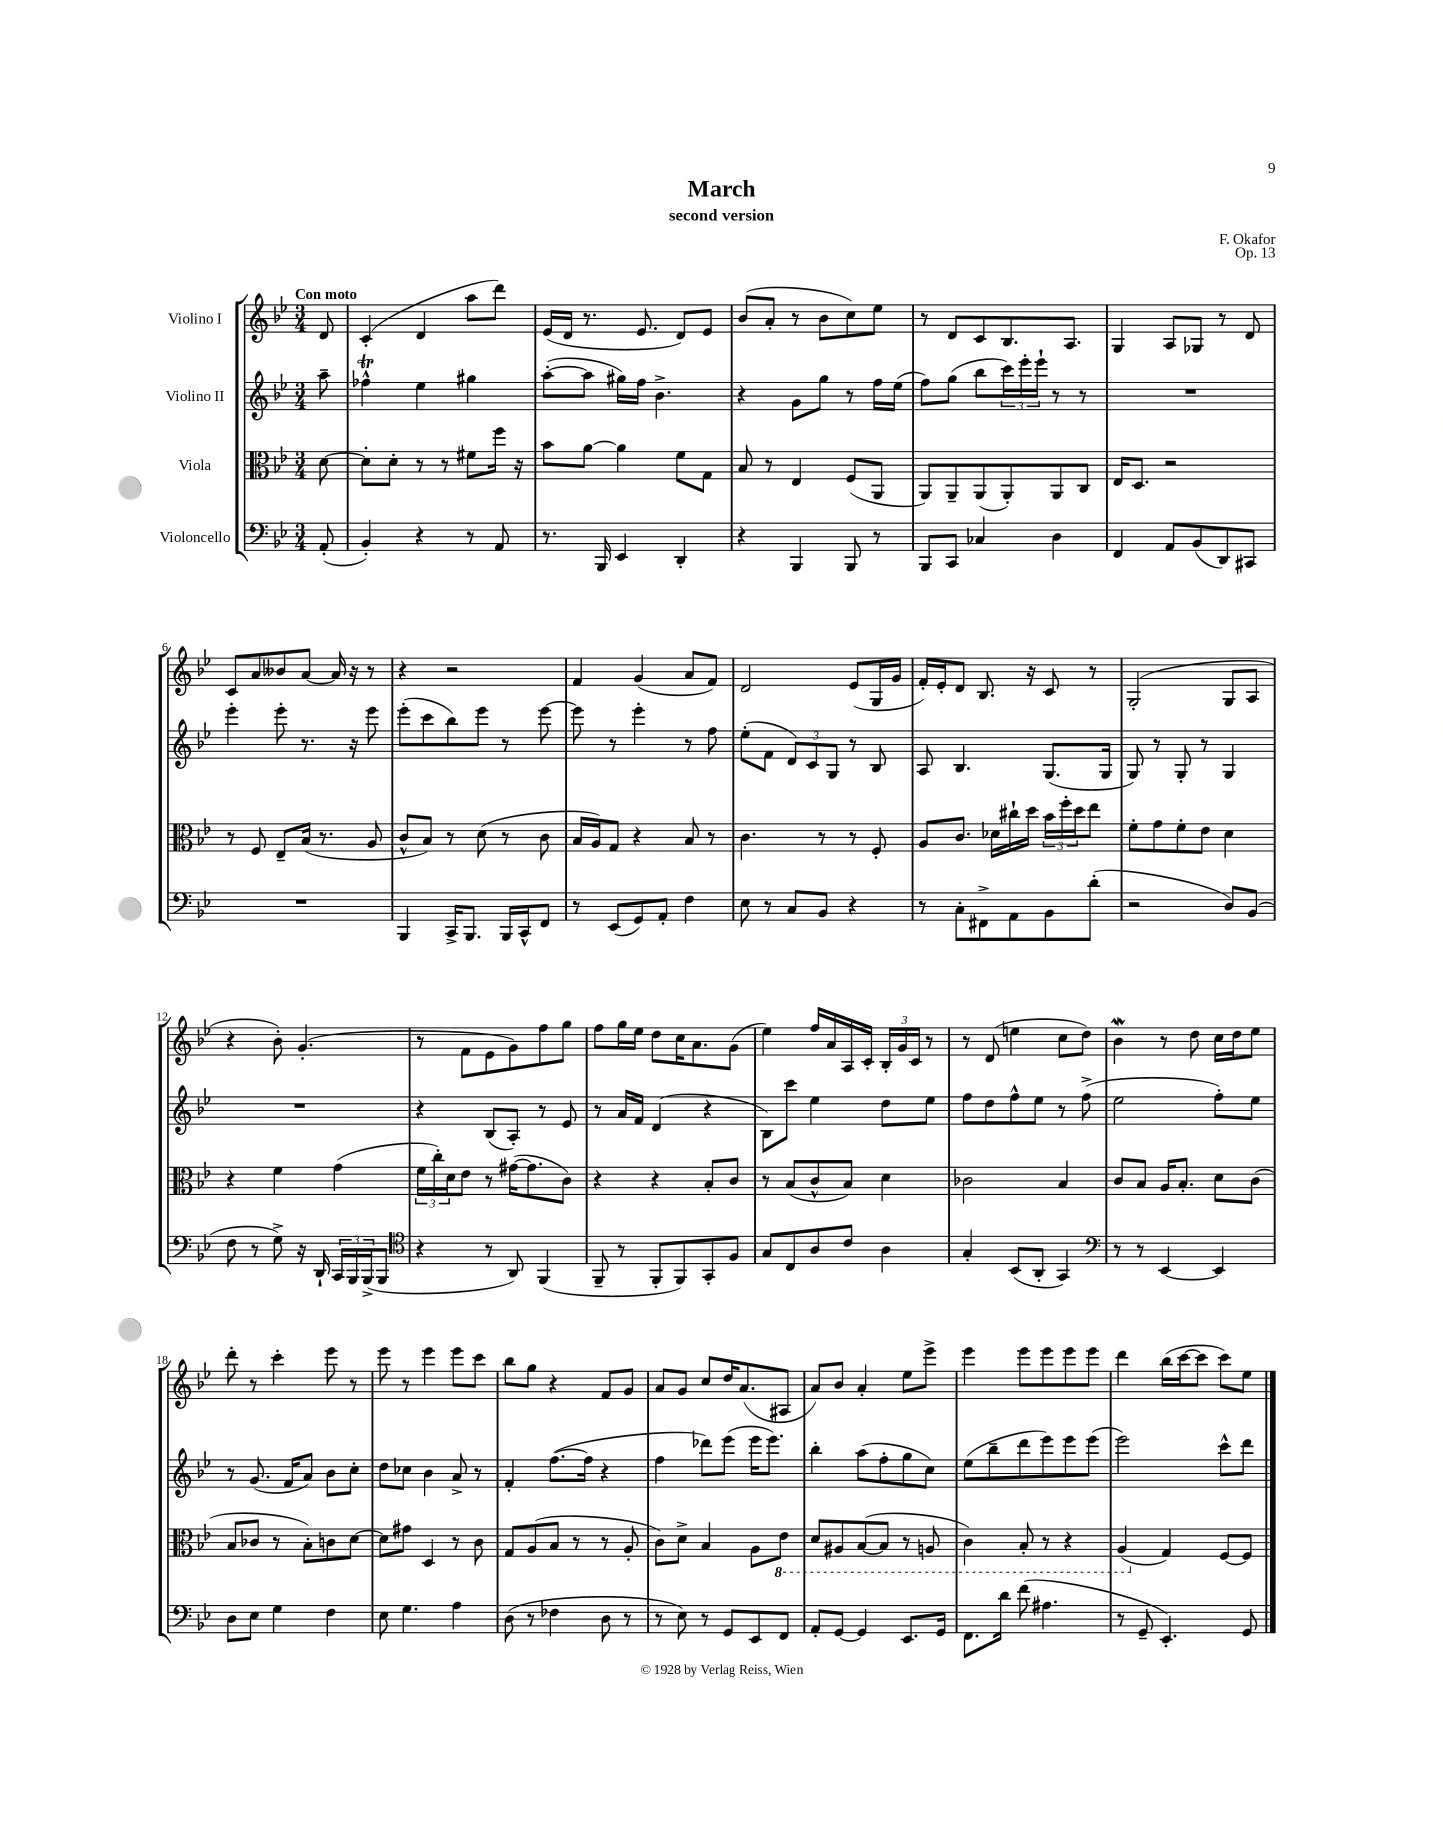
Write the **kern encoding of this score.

**kern	**kern	**kern	**kern
*staff4	*staff3	*staff2	*staff1
*clefF4	*clefC3	*clefG2	*clefG2
*k[b-e-]	*k[b-e-]	*k[b-e-]	*k[b-e-]
*M3/4	*M3/4	*M3/4	*M3/4
(8AA'	[8d	8aa~	8d
=	=	=	=
4BB-')	8d']	4ff-^^	(4c'
.	8d'	.	.
4r	8r	4ee-	4d
.	8r	.	.
8r	8f#	4gg#	8aa
8AA	16ff	.	8ddd)
.	16r	.	.
=	=	=	=
8.r	8b-	([8aa'	(16e-
.	.	.	16d
.	[8a	8aa]	8.r
16BBB-	.	.	.
4EE-	4a]	16gg#)	.
.	.	16ff	8.e-
.	.	4.b-^	.
4DD'	8f	.	8d)
.	8G	.	8e-
=	=	=	=
4r	8B-	4r	(8b-
.	8r	.	8a'
4BBB-	4E-	8g	8r
.	.	8gg	8b-
8BBB-	(8F	8r	8cc)
8r	8AA	16ff	8ee-
.	.	(16ee-	.
=	=	=	=
8BBB-	8AA)	8ff)	8r
8CC	8AA~	(8gg	8d
4C-	(8AA	8bb-	8c
.	8AA')	24ccc)	8.B-
.	.	24eee-'	.
.	.	24eee-`	.
4D	8AA	8r	.
.	.	.	8.A
.	8C	8r	.
=	=	=	=
4FF	16E-	2.r	4G
.	8.D	.	.
8AA	2r	.	8A
(8BB-	.	.	8G-
8DD)	.	.	8r
8CC#	.	.	8d
=	=	=	=
2.r	8r	4eee-'	8c
.	8F	.	8a
.	8E-~	8eee-'	8b--
.	(16B-	8.r	[8a
.	8.r	.	.
.	.	.	16a]
.	.	16r	16r
.	8A	8eee-	8r
=	=	=	=
4BBB-	8c^^	(8eee-'	4r
.	8B-)	8ccc	.
16CC^	8r	8bb-)	2r
8.BBB-	.	.	.
.	(8d	8eee-	.
16BBB-	8r	8r	.
16CC^^	.	.	.
8FF	8c	[8eee-	.
=	=	=	=
8r	16B-	8eee-]	4f
.	16A)	.	.
(8EE-	8G	8r	.
8GG)	4r	4eee-'	(4g
8AA'	.	.	.
4F	8B-	8r	8a
.	8r	8ff	8f)
=	=	=	=
8E-	4.c	(8ee-'	2d
8r	.	8f	.
8C	.	12d)	.
.	.	12c	.
8BB-	8r	.	.
.	.	12G	.
4r	8r	8r	(8e-
.	8F'	8B-	16G
.	.	.	16g
=	=	=	=
8r	8A	8A	16f')
.	.	.	16e-'
8C'	8.c	4.B-	8d
8FF#^	.	.	8.B-
.	16d-	.	.
8AA	16cc#`	.	.
.	16dd	.	16r
8BB-	24b-	(8.G	8c
.	24ff'	.	.
.	24dd	.	.
(8d'	8ee-	.	8r
.	.	16G	.
=	=	=	=
2r	8f'	8G)	(2G'
.	8g	8r	.
.	8f'	8G'	.
.	8e-	8r	.
8D)	4d	4G	8G
(8BB-	.	.	8A
=	=	=	=
8F	4r	2.r	4r
8r	.	.	.
8G^)	4f	.	8b-')
16r	.	.	(4.g'
16DD`	.	.	.
24CC	(4g	.	.
24BBB-	.	.	.
(24BBB-^	.	.	.
8BBB-	.	.	.
=	=	=	=
*clefC4	*	*	*
4r	24f	4r	8r
.	24cc')	.	.
.	24d	.	.
.	8e-	.	8f
8r	8r	(8B-	8e-
8AA)	([16g#	8A')	8g)
.	8.g#]	.	.
(4FF	.	8r	8ff
.	8c)	8e-	8gg
=	=	=	=
8FF~	4r	8r	8ff
8r	.	16a	16gg
.	.	16f	16ee-
8FF'	4r	(4d	8dd
8FF)	.	.	16cc
.	.	.	8.a
8GG'	8B-'	4r	.
8F	8c	.	(8g
=	=	=	=
8G	8r	8B-)	4ee-)
8C	(8B-	8ccc	.
8A	8c^^	4ee-	16ff
.	.	.	16a
8c	8B-)	.	16A
.	.	.	16c'
4A	4d	8dd	24B-'
.	.	.	24g
.	.	.	24c
.	.	8ee-	8r
=	=	=	=
4G'	2c-	8ff	8r
.	.	8dd	(8d
(8BB-	.	8ff^^	4ee
8AA'	.	8ee-	.
4GG)	4B-	8r	8cc
.	.	(8ff^	8dd)
=	=	=	=
*clefF4	*	*	*
8r	8c	2ee-	4b-
8r	8B-	.	.
[4EE-	16A	.	8r
.	8.B-'	.	.
.	.	.	8dd
4EE-]	8d	8ff')	16cc
.	.	.	16dd
.	(8c	8ee-	8ee-
=	=	=	=
8D	8B-	8r	8ddd'
8E-	8c-	(8.g	8r
4G	8r	.	4ccc'
.	.	16f	.
.	8B-')	8a)	.
4F	8c	8b-	8eee-
.	[8d	8cc'	8r
=	=	=	=
8E-	8d]	8dd	8eee-
4.G	8g#	8cc-	8r
.	4D	4b-	4eee-
4A	8r	8a^	8eee-
.	8c	8r	8ccc
=	=	=	=
(8D	8G	4f'	8bb-
8r	(8A	.	8gg
4F-	8B-	([8.ff	4r
.	8r	.	.
.	.	16ff]	.
8D	8r	4r	8f
8r	8A'	.	8g
=	=	=	=
8r	8c)	4ff	8a
8E-)	8d^	.	8g
8r	4B-	8ddd-)	8cc
8GG	.	(8eee-	16dd
.	.	.	(8.a
8EE-	8A	16eee-	.
.	.	8.eee-)	.
8FF	8E-	.	8A#
=	=	=	=
8AA'	8D	4bb-'	8a)
[8GG	8AA#	.	8b-
4GG]	([8BB-	(8aa	4a'
.	8BB-]	8ff'	.
8.EE-	8r	8gg	8ee-
.	8AA	8cc)	8eee-^
16GG	.	.	.
=	=	=	=
8.FF	4C)	(8ee-	4eee-
.	.	8bb-~	.
16d	.	.	.
(8f	8BB-'	8ddd	8eee-
4.A#	8r	8eee-)	8eee-
.	4r	8eee-	8eee-
.	.	(8eee-	8eee-
=	=	=	=
8r	(4AA	2eee-)	4ddd
8GG~	.	.	.
4.EE-')	4G)	.	(16bb-
.	.	.	[16ccc
.	.	.	8ccc]
.	[8F	8ccc^^	8ccc)
8GG	8F]	8ddd	8ee-
==	==	==	==
*-	*-	*-	*-
